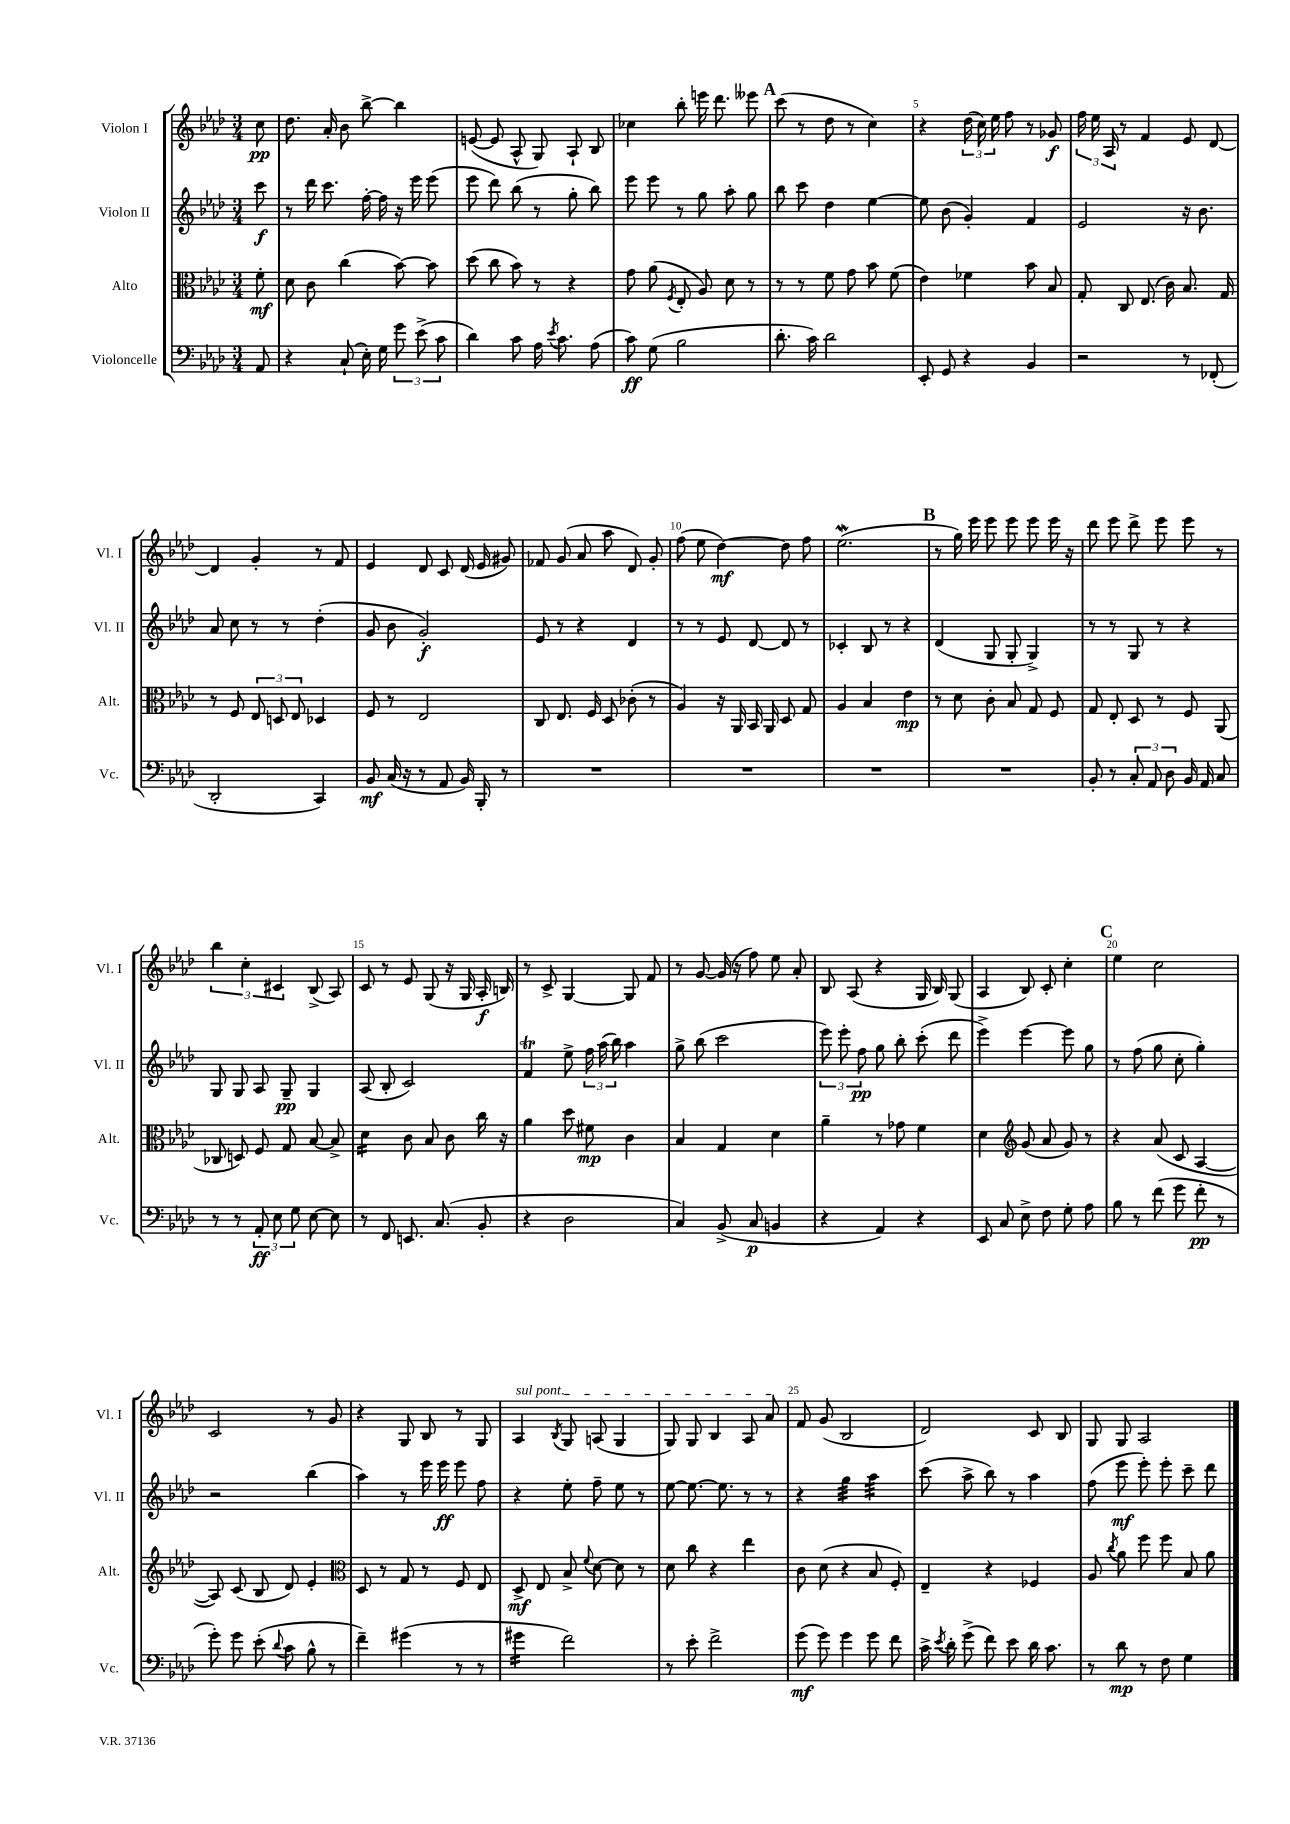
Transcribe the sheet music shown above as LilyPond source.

<<
\new StaffGroup <<
\new Staff = "s0" \with { instrumentName = "Violon I" shortInstrumentName = "Vl. I" } {
    \clef treble \key aes \major \numericTimeSignature \time 3/4 \partial 8
    \autoBeamOff c''8\pp |
    des''8. aes'16-. bes'8 bes''8~-> bes''4 |
    e'8~( e'8 aes8-^ g8) aes8-! bes8 |
    ces''4 bes''8-. e'''16 des'''8. eeses'''8 |
    \mark \markup { \bold "A" } c'''8( r8 des''8 r8 c''4) |
    r4 \tuplet 3/2 { des''16( c''16) ees''16 } f''8 r8 ges'8\f |
    \tuplet 3/2 { f''16 ees''16 aes16 } r8 f'4 ees'8 des'8~ |
    des'4 g'4-. r8 f'8 |
    ees'4 des'8 c'8 des'16( ees'16 gis'8) |
    fes'8 g'8( aes'8 aes''8 des'8) g'8-. |
    f''8( ees''8 des''4~\mf) des''8 f''8 |
    ees''2.\mordent( |
    \mark \markup { \bold "B" } r8 g''16) ees'''16 ees'''8 ees'''8 ees'''8 ees'''16 r16 |
    des'''8 ees'''8 des'''8-> ees'''8 ees'''8 r8 |
    \tuplet 3/2 { bes''4 c''4-. cis'4 } bes8->( aes8) |
    c'8 r8 ees'8 g8( r16 g16 aes16-.\f b16) |
    r8 c'8-> g4~ g8 f'8 |
    r8 g'8~ g'16( r16 f''8) ees''8 aes'8-. |
    bes8 aes8( r4 g16 bes16) g8( |
    aes4 bes8) c'8-. c''4-. |
    \mark \markup { \bold "C" } ees''4 c''2 |
    c'2 r8 g'8 |
    r4 g8 bes8 r8 g8 |
    \once \override TextSpanner.bound-details.left.text = \markup { \italic "sul pont." } aes4\startTextSpan \acciaccatura { bes8 } g8 a8( g4 |
    g8) g8 bes4 aes8 aes'8\stopTextSpan |
    f'8 g'8( bes2 |
    des'2) c'8 bes8 |
    g8 g8 aes2 \bar "|." |
}
\new Staff = "s1" \with { instrumentName = "Violon II" shortInstrumentName = "Vl. II" } {
    \clef treble \key aes \major \numericTimeSignature \time 3/4 \partial 8
    \autoBeamOff c'''8\f |
    r8 des'''16 c'''8. f''16~-. f''16 r16 ees'''16 ees'''8( |
    ees'''8 des'''8) bes''8( r8 g''8-. bes''8) |
    ees'''8 ees'''8 r8 g''8 aes''8-. g''8 |
    \mark \markup { \bold "A" } bes''8 c'''8 des''4 ees''4~ |
    ees''8 bes'8( g'4-.) f'4 |
    ees'2 r16 bes'8. |
    aes'8 c''8 r8 r8 des''4-.( |
    g'8 bes'8 g'2-.\f) |
    ees'8 r8 r4 des'4 |
    r8 r8 ees'8 des'8~ des'8 r8 |
    ces'4-. bes8 r8 r4 |
    \mark \markup { \bold "B" } des'4( g8 g8-. g4->) |
    r8 r8 g8 r8 r4 |
    g8 g8 aes8 g8--\pp g4 |
    aes8( bes8-. c'2) |
    f'4\trill ees''8-> \tuplet 3/2 { f''16 aes''16( bes''16) } aes''4 |
    g''8-> bes''8( c'''2 |
    \tuplet 3/2 { ees'''8) ees'''8-. f''8\pp } g''8 bes''8-. c'''8-.( des'''8 |
    ees'''4->) ees'''4~ ees'''8 g''8 |
    \mark \markup { \bold "C" } r8 f''8( g''8 c''8-. g''4-.) |
    r2 bes''4( |
    aes''4) r8 ees'''16 ees'''16\ff ees'''8 f''8 |
    r4 ees''8-. f''8-- ees''8 r8 |
    ees''8~ ees''8.~ ees''8. r8 r8 |
    r4 g''4:32 aes''4:32 |
    c'''8( aes''8-> bes''8) r8 aes''4 |
    f''8( ees'''8\mf ees'''8-.) ees'''8-. c'''8-- des'''8 \bar "|." |
}
\new Staff = "s2" \with { instrumentName = "Alto" shortInstrumentName = "Alt." } {
    \clef alto \key aes \major \numericTimeSignature \time 3/4 \partial 8
    \autoBeamOff f'8-.\mf |
    des'8 c'8 c''4( bes'8~) bes'8 |
    des''8( c''8 bes'8) r8 r4 |
    g'8 aes'8( \acciaccatura { f8 } ees8-. aes8) des'8 r8 |
    \mark \markup { \bold "A" } r8 r8 f'8 g'8 bes'8 f'8( |
    ees'4) fes'4 bes'8 bes8 |
    g8-. c8 ees8.( c'16) bes8. g16 |
    r8 f8 \tuplet 3/2 { ees8 d8 ees8 } des4 |
    f8 r8 ees2 |
    c8 ees8. f16 des8 ces'8-.( r8 |
    aes4) r16 aes,16 bes,16 aes,16 des8 g8 |
    aes4 bes4 ees'4\mp |
    \mark \markup { \bold "B" } r8 des'8 c'8-. bes8 g8 f8 |
    g8 ees8-. des8 r8 f8 aes,8( |
    ces8 d8) f8 g8 bes8~ bes8-> |
    des'4:16 c'8 bes8 c'8 c''16 r16 |
    aes'4 des''8 fis'8\mp c'4 |
    bes4 g4 des'4 |
    aes'4-- r8 ges'8 f'4 |
    des'4 \clef treble g'8( aes'8 g'8) r8 |
    \mark \markup { \bold "C" } r4 aes'8( c'8 aes4~ |
    aes8) c'8( bes8 des'8) ees'4-. |
    \clef alto des8 r8 g8 r8 f8 ees8 |
    des8->\mf ees8 bes8-> \appoggiatura { f'8 } des'8~ des'8 r8 |
    des'8 c''8 r4 ees''4 |
    c'8 des'8( r4 bes8 f8-.) |
    ees4-- r4 fes4 |
    aes8 \acciaccatura { c''8 } aes'8 f''8 f''8 bes8 aes'8 \bar "|." |
}
\new Staff = "s3" \with { instrumentName = "Violoncelle" shortInstrumentName = "Vc." } {
    \clef bass \key aes \major \numericTimeSignature \time 3/4 \partial 8
    \autoBeamOff aes,8 |
    r4 c8-!( ees16-.) g16 \tuplet 3/2 { g'8 ees'8->( c'8 } |
    des'4) c'8 aes16 \acciaccatura { ees'8 } c'8. aes8( |
    c'8\ff) g8( bes2 |
    \mark \markup { \bold "A" } des'8.-. c'16) des'2 |
    ees,8-. g,8 r4 bes,4 |
    r2 r8 fes,8-.( |
    des,2-. c,4) |
    bes,8\mf c16( r16 r8 aes,8 bes,16) bes,,16-. r8 |
    R2. |
    R2. |
    R2. |
    \mark \markup { \bold "B" } R2. |
    bes,8-. r8 \tuplet 3/2 { c8-. aes,8 des8 } bes,16 aes,16 c8 |
    r8 r8 \tuplet 3/2 { aes,8-.\ff ees8 g8 } ees8~ ees8 |
    r8 f,8 e,8. c8.( bes,8-. |
    r4 des2 |
    c4) bes,8->( c8\p b,4 |
    r4 aes,4) r4 |
    ees,8 c8 ees8-> f8 g8-. aes8 |
    \mark \markup { \bold "C" } bes8 r8 f'8( g'8 f'8-.\pp r8 |
    g'8-.) g'8 ees'8-.( \appoggiatura { des'8 } c'8 bes8-^ r8 |
    f'4--) gis'4( r8 r8 |
    gis'4:16 f'2) |
    r8 ees'8-. f'2-> |
    g'8\mf( g'8) g'4 g'8 f'8 |
    c'16-> \acciaccatura { ees'8 } des'16-. g'8->( f'8) ees'8 des'16 c'8. |
    r8 des'8\mp r8 f8 g4 \bar "|." |
}
>>
>>
\layout { \context { \Score \override BarNumber.break-visibility = ##(#f #t #t) barNumberVisibility = #(every-nth-bar-number-visible 5) } }
